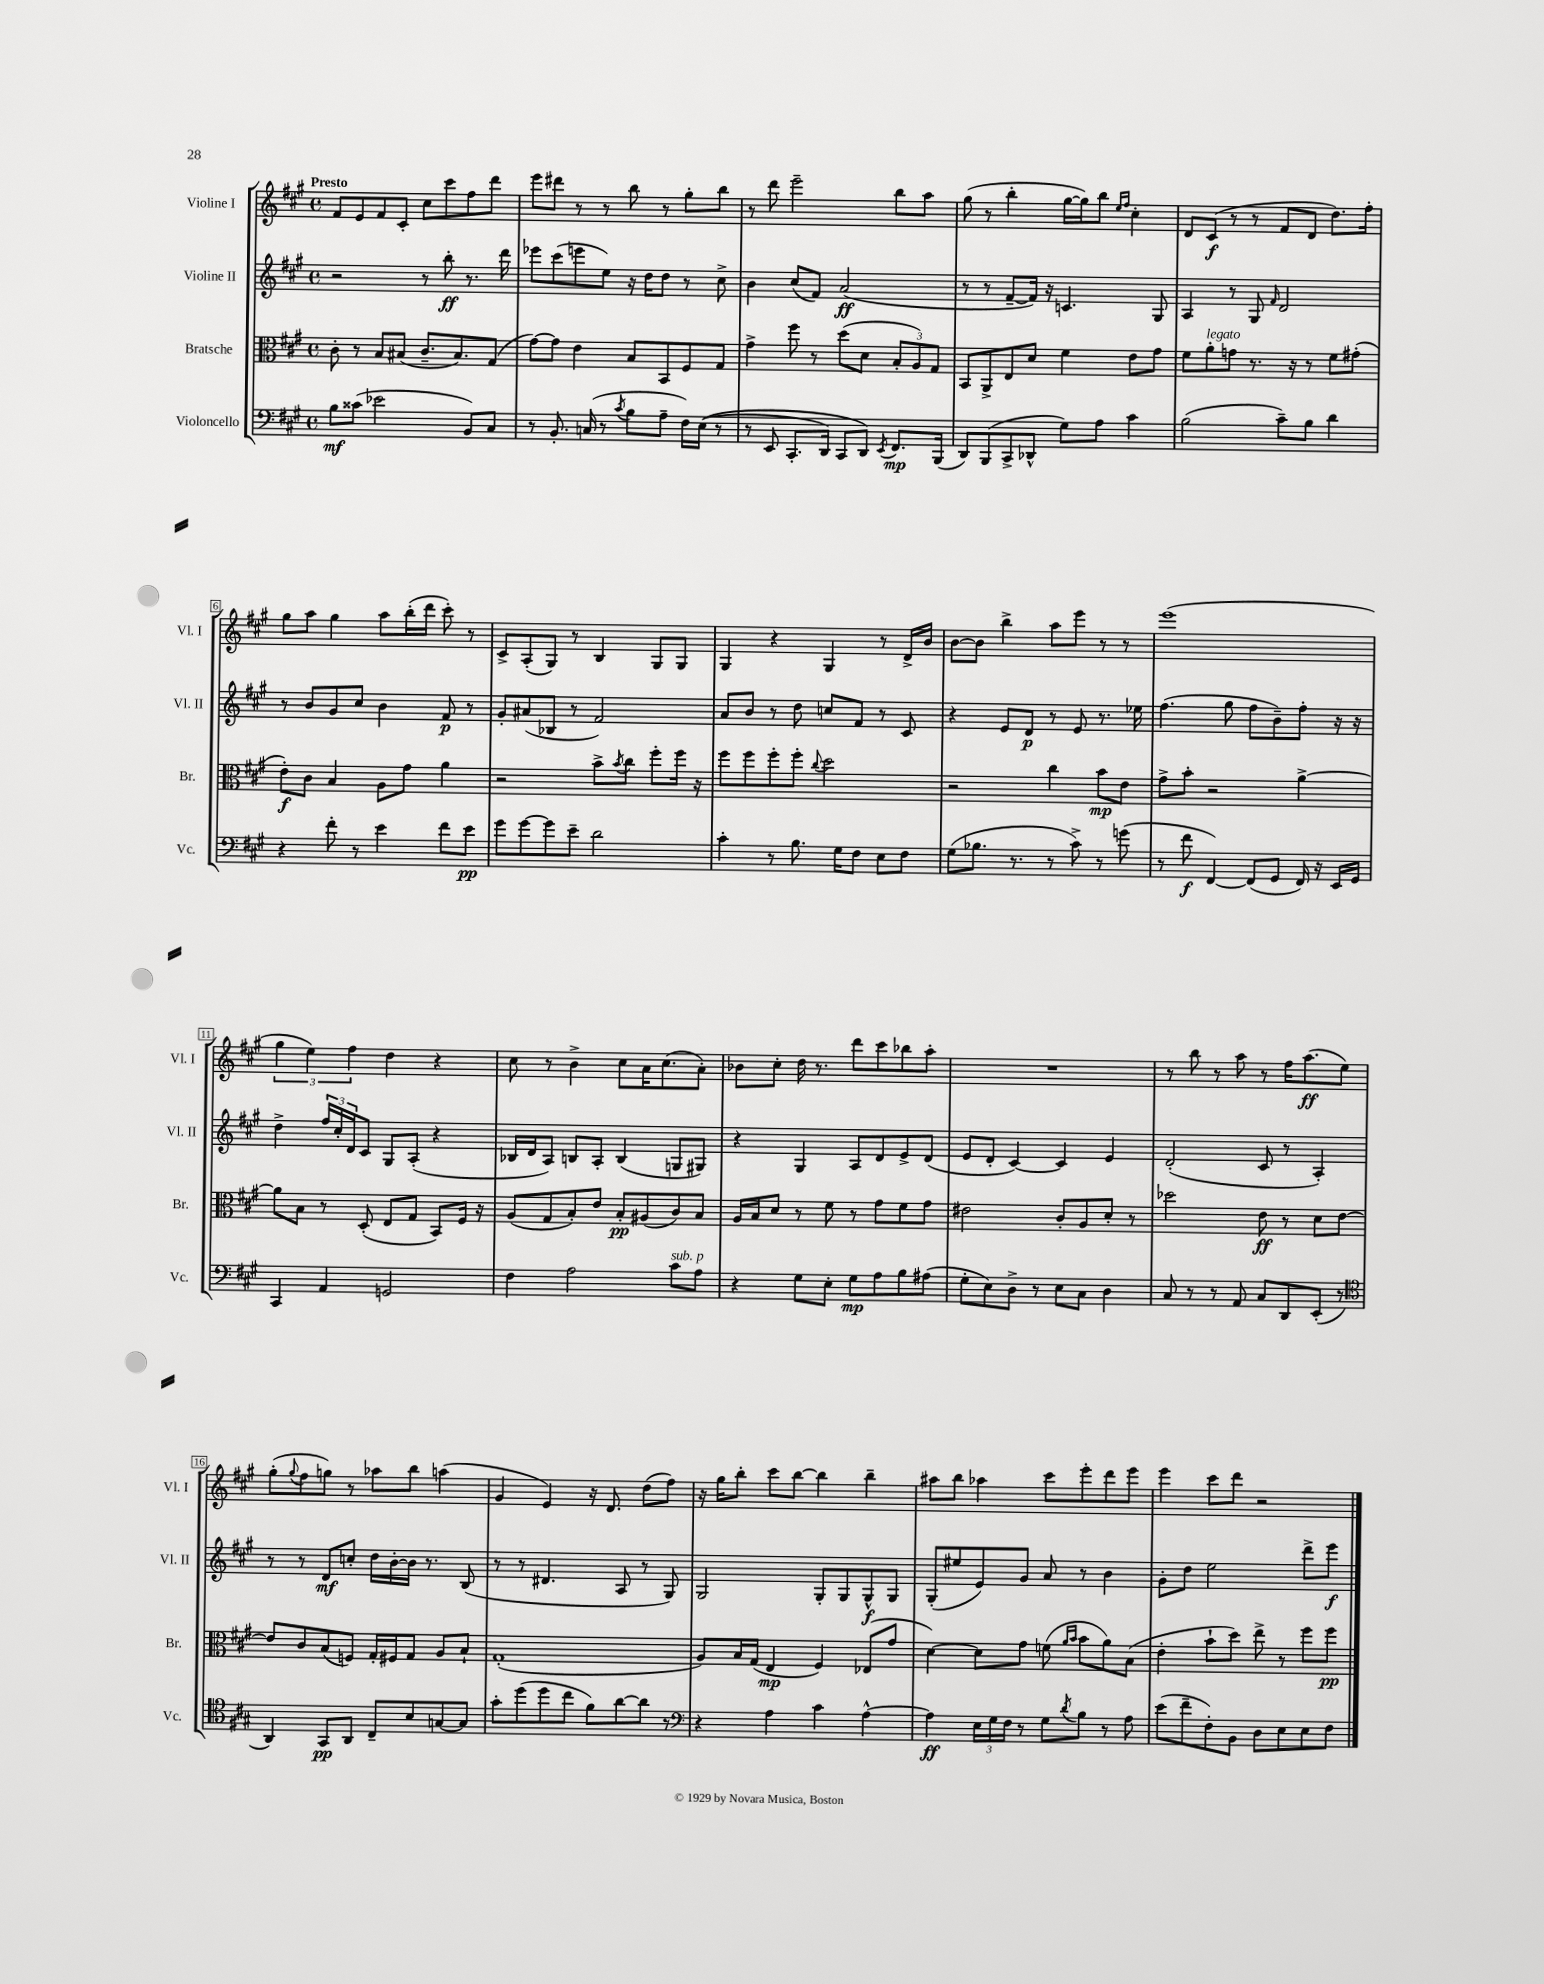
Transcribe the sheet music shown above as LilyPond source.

<<
\new StaffGroup <<
\new Staff = "s0" \with { instrumentName = "Violine I" shortInstrumentName = "Vl. I" } {
    \clef treble \key a \major \defaultTimeSignature \time 4/4 \tempo "Presto"
    fis'8 e'8 fis'8 cis'8-. cis''8 cis'''8 fis''8 d'''8 |
    e'''8 dis'''8 r8 r8 b''8 r8 gis''8-. b''8 |
    r8 d'''8 e'''2-- b''8 a''8 |
    gis''8( r8 b''4-. gis''16~ gis''16) b''8 \grace { e''16 fis''16 } cis''4-. |
    d'8 cis'8\f( r8 r8 fis'8 d'8 d''8.) fis''16-. |
    gis''8 a''8 gis''4 a''8 b''16-.( d'''16 cis'''8-.) r8 |
    cis'8-> a8-.( gis8) r8 b4 gis8 gis8 |
    gis4 r4 gis4 r8 d'16-> b'16 |
    b'8~ b'8 b''4-> a''8 e'''8 r8 r8 |
    e'''1( |
    \tuplet 3/2 { gis''4 e''4) fis''4 } d''4 r4 |
    cis''8 r8 b'4-> cis''8 a'16 cis''8.( a'8-.) |
    bes'8 cis''8-. d''16 r8. d'''8 cis'''8 bes''8 a''8-. |
    R1 |
    r8 b''8 r8 a''8 r8 fis''16 a''8.\ff( e''8) |
    gis''8-.( \appoggiatura { gis''8 } fis''8 g''8) r8 aes''8 b''8 a''4( |
    gis'4 e'4) r16 d'8. d''8( fis''8) |
    r16 gis''16 b''8-. cis'''8 b''8~ b''4 b''4-- |
    ais''8 b''8 aes''4 cis'''8 e'''8-. d'''8 e'''8 |
    e'''4 cis'''8 d'''8 r2 \bar "|." |
}
\new Staff = "s1" \with { instrumentName = "Violine II" shortInstrumentName = "Vl. II" } {
    \clef treble \key a \major \defaultTimeSignature \time 4/4
    r2 r8 b''8-.\ff r8. d'''16 |
    ees'''8 cis'''8( e'''8 e''8) r16 d''16 d''8 r8 cis''8-> |
    b'4 cis''8( fis'8) a'2\ff( |
    r8 r8 fis'8~-- fis'16) r16 c'4. gis8 |
    a4 r8 gis8 \grace { fis'16 } d'2 |
    r8 b'8 gis'8 cis''8 b'4 fis'8\p r8 |
    gis'8-. ais'8( bes8 r8 fis'2) |
    a'8 b'8 r8 d''8 c''8 fis'8 r8 cis'8 |
    r4 e'8 d'8\p r8 e'8 r8. ees''16 |
    fis''4.( gis''8 fis''8 b'8--) fis''8-. r16 r16 |
    d''4-> \tuplet 3/2 { fis''16 cis''16-. d'16 } cis'8 gis8 a8-.( r4 |
    bes16 d'16 a8) b8 a8-. b4( g8 gis8) |
    r4 gis4 a8 d'8 e'8-> d'8( |
    e'8 d'8-. cis'4~) cis'4 e'4 |
    d'2-.( cis'8 r8 a4-.) |
    r8 r8 d'8\mf c''8-. d''16 b'16~-. b'16 r8. b8( |
    r8 r8 dis'4. a8 r8 gis8) |
    gis2 gis8-. gis8 gis8-^\f gis8 |
    gis8-.( eis''8 e'8) gis'8 a'8 r8 b'4 |
    gis'8-. d''8 e''2 d'''8-> e'''8\f \bar "|." |
}
\new Staff = "s2" \with { instrumentName = "Bratsche" shortInstrumentName = "Br." } {
    \clef alto \key a \major \defaultTimeSignature \time 4/4
    cis'8-. r8 b8 bis8( cis'8.-- bis8.) gis8( |
    gis'8~) gis'8 e'4 b8 b,8 fis8 gis8 |
    gis'4-> fis''8 r8 d''8( d'8 \tuplet 3/2 { b8-. a8) gis8 } |
    b,8 a,8-> e8 d'8 fis'4 e'8 gis'8 |
    fis'8 a'8-.^\markup { \italic "legato" } g'8 r8. r16 r8 fis'8 gis'8-.( |
    e'8-.\f) cis'8 b4 a8 gis'8 a'4 |
    r2 b'8-> \acciaccatura { b'8 } cis''8 fis''8-. fis''16 r16 |
    fis''8 fis''8 fis''8-. fis''8-. \appoggiatura { cis''8 } d''2 |
    r2 cis''4 b'8\mp e'8 |
    gis'8-> b'8-. r2 a'4~-> |
    a'8 b8 r8 d8-.( e8 gis8 b,8) fis16 r16 |
    a8( gis8 b8-.) e'8 b8-.\pp ais8( cis'8) b8 |
    a16 b16 d'8 r8 fis'8 r8 gis'8 fis'8 gis'8 |
    eis'2 cis'8-. a8 d'8-. r8 |
    des''2 e'8\ff r8 d'8 e'8~ |
    e'8 cis'8 b8( f8) gis16-. fis16 gis8 a8 b8-! |
    gis1-.( |
    a8) b16 gis16( e4\mp fis4) ees8( gis'8 |
    d'4~) d'8 gis'8 f'8( \grace { a'16 b'16 } b'8 a'8) b8( |
    e'4-. b'8-! d''8) e''8-> r8 fis''8 fis''8\pp \bar "|." |
}
\new Staff = "s3" \with { instrumentName = "Violoncello" shortInstrumentName = "Vc." } {
    \clef bass \key a \major \defaultTimeSignature \time 4/4
    b8\mf cisis'8( ees'2 b,8) cis8 |
    r8 b,8.-. c16( r8 \acciaccatura { cis'8 } b8 a8-- fis16) e16(\( r8 |
    r8 e,8 cis,8.-. d,16) cis,8 d,8\) \acciaccatura { e,8 } fis,8.\mp b,,16( |
    d,8) b,,8( cis,8-> des,8-^ gis8) a8 cis'4 |
    b2( cis'8--) b8 d'4 |
    r4 fis'8-. r8 e'4 fis'8 e'8\pp |
    gis'8 gis'8~ gis'8 e'8-- d'2 |
    cis'4-. r8 b8. gis16 fis8 e8 fis8 |
    gis8( bes8. r8. r8 cis'8->) r8 g'8( |
    r8 fis'8\f fis,4~) fis,8( gis,8 fis,16) r16 e,16 gis,16 |
    cis,4 a,4 g,2 |
    fis4 a2 cis'8^\markup { \italic "sub. p" } a8 |
    r4 gis8 e8-. gis8\mp a8 b8 ais8( |
    gis8-. e8) d8-> r8 e8 cis8 d4 |
    cis8 r8 r8 a,8 cis8 d,8 e,8-.( r8 |
    \clef tenor a,4) gis,8\pp a,8 cis8-- b8 g8~ g8 |
    gis'8-. d''8( d''8 cis''8 fis'8) a'8~ a'8 r8 |
    \clef bass r4 a4 cis'4 a4~-^ |
    a4\ff \tuplet 3/2 { e16 gis16 fis16 } r8 gis8 \acciaccatura { d'8 } b8 r8 a8 |
    e'8( fis'8-- fis8-.) b,8 d8 e8 e8 fis8 \bar "|." |
}
>>
>>
\layout { \context { \Score \override BarNumber.stencil = #(make-stencil-boxer 0.1 0.3 ly:text-interface::print) } }
